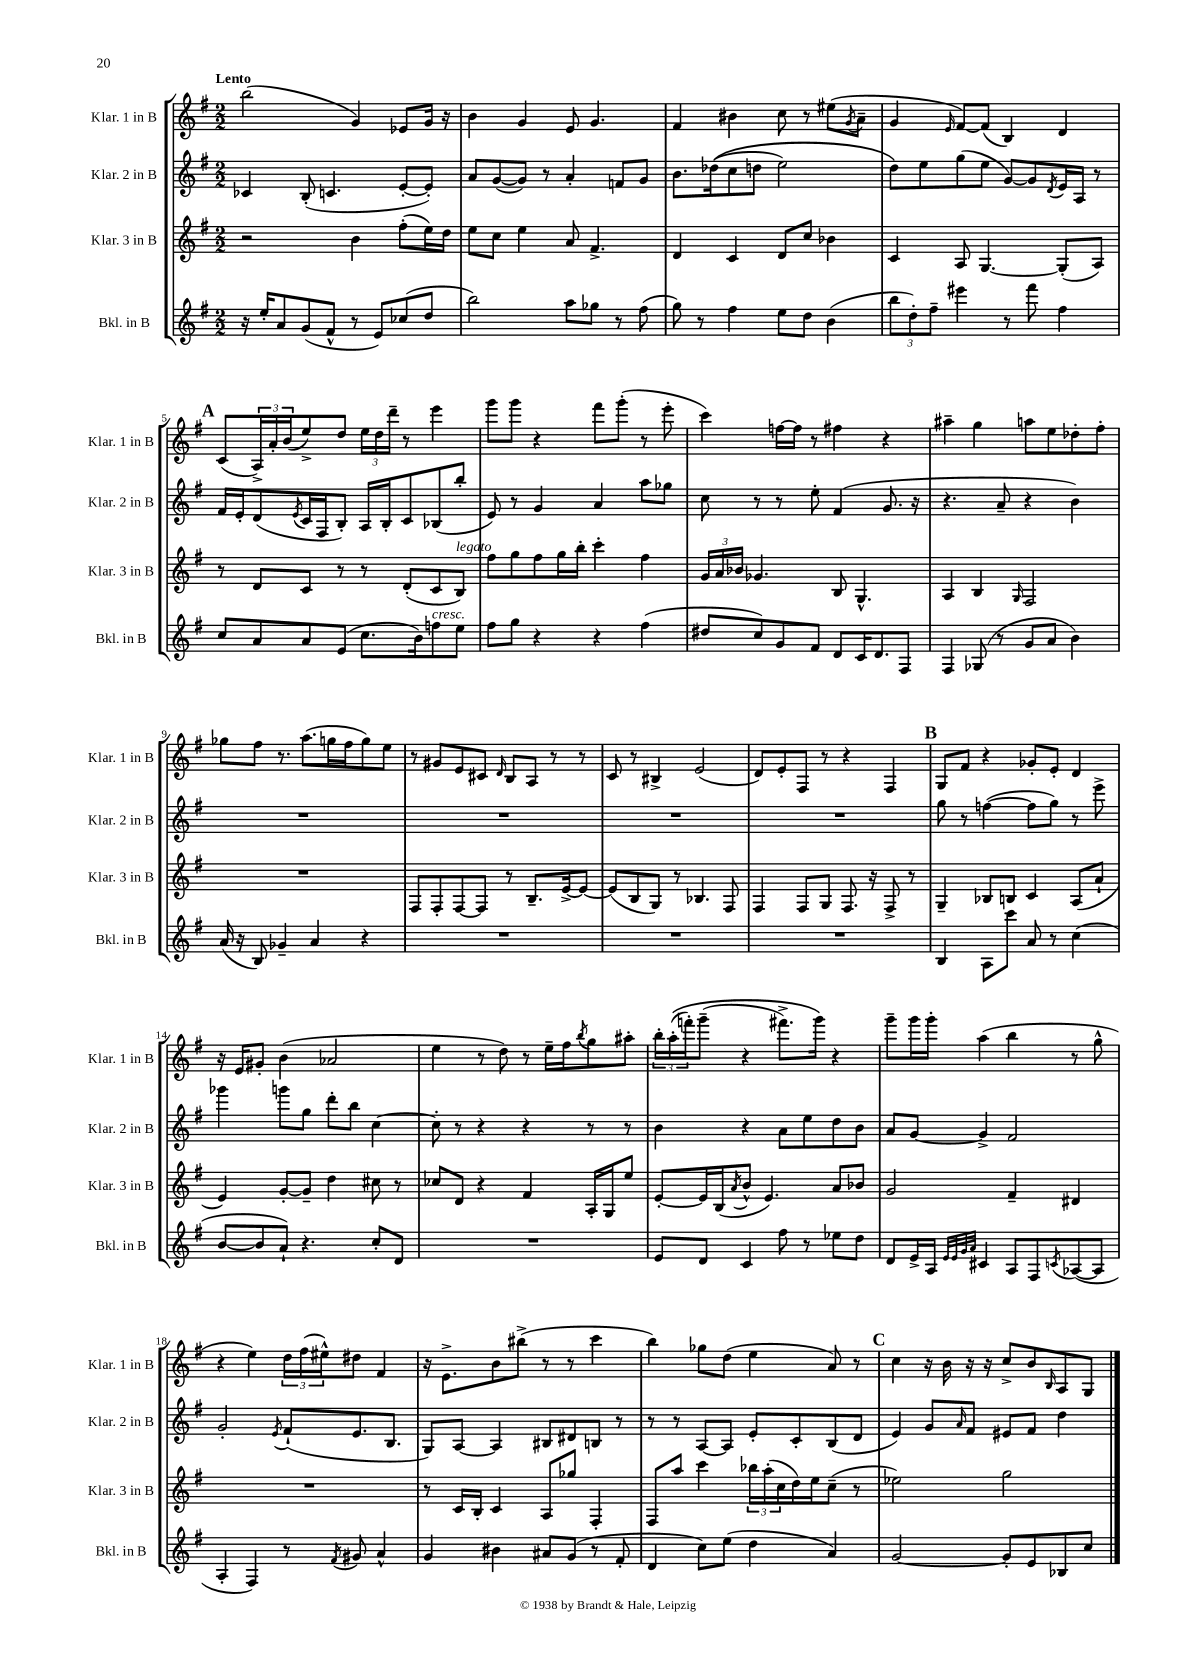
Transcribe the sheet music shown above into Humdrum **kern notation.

**kern	**kern	**kern	**kern
*part4	*part3	*part2	*part1
*staff4	*staff3	*staff2	*staff1
*I"Bkl. in B	*I"Klar. 3 in B	*I"Klar. 2 in B	*I"Klar. 1 in B
*I'Bkl. in B	*I'Klar. 3 in B	*I'Klar. 2 in B	*I'Klar. 1 in B
*clefG2	*clefG2	*clefG2	*clefG2
*k[f#]	*k[f#]	*k[f#]	*k[f#]
*M2/2	*M2/2	*M2/2	*M2/2
=1	=1	=1	=1
!	!	!	!LO:TX:a:B:t=Lento
16r	2r	4c-X/	(2bb\
16ee'/KL	.	.	.
8a/	.	.	.
(8g/	.	(8B'/	.
8f#^^/J	.	4.cn/	.
8r	4b\	.	4g/)
8e/L)	.	.	.
(8cc-X/	(8ff#'\L	[8e'/L	8e-X/L
8dd/J	16ee\L)	8e'/J])	16g/Jk
.	16dd\JJ	.	16r
=2	=2	=2	=2
2bb\)	8ee\L	8a/L	4b\
.	8cc\J	([8g/	.
.	4ee\	8g/J])	4g/
.	.	8r	.
8aa\L	8a/	4a'/	8e/
8gg-X\J	4.f#^/	.	4.g/
8r	.	8fn/L	.
(8ff#\	.	8g/J	.
=3	=3	=3	=3
8gg\)	4d/	8.b\L	4f#/
8r	.	.	.
.	.	((16dd-X\k	.
4ff#\	4c/	8cc\	4b#X\
.	.	8ddn\J	.
8ee\L	8d/L	2ee\)	8cc\
8dd\J	8cc/J	.	8r
(4b\	4b-X\	.	(8ee#X\L
.	.	.	8qg/
.	.	.	8a~\J
=4	=4	=4	=4
12bb\L	4c/	8dd\L)	4g/
12dd'\)	.	.	.
.	.	8ee\	.
12ff#~\J	.	.	.
.	.	.	16qqe/
4eee#X\	8A/	(8gg\	[8f#/L)
.	[4.G/	8ee\J	(8f#/J]
8r	.	[8g/L)	4B/)
8fff#\	.	8g/]	.
.	.	8qd/	.
4ff#\	(8G'/L]	16e/L	4d/
.	.	16A/JJ	.
.	8A/J)	8r	.
!!LO:LB:g=z
!!LO:REH:place=s1:t=A
=5	=5	=5	=5
8cc/L	8r	16f#/LL	(8c/L
.	.	16e'/J	.
8a/	8d/L	(8d/	24A^/L)
.	.	.	24a'/
.	.	.	(24b/J
.	.	8qe/	.
8a/	8c/J	16c/L	8ee^/)
.	.	16F#/J	.
(8e/J	8r	8B'/J)	8dd/J
8.cc\L	8r	16A/LL	24ee\LL
.	.	.	24dd\
.	.	16B'/J	.
.	.	.	24ddd~\JJ
.	(8d'/L	8c/	8r
16b\k)	.	.	.
!LO:TX:a:i:t=cresc.	!	!	!
8ffn\	8c/	(8B-X/	4eee\
!	!LO:TX:a:i:t=legato	!	!
8ee\J	8B/J)	8bb'/J	.
=6	=6	=6	=6
8ff#\L	8ff#\L	8e/)	8ggg\L
8gg\J	8gg\	8r	8ggg\J
4r	8ff#\	4g/	4r
.	16gg\L	.	.
.	16bb'\JJ	.	.
4r	4ccc'\	4a/	8fff#\L
.	.	.	(8ggg'\J
(4ff#\	4ff#\	8aa\L	8r
.	.	8gg-X\J	8eee'\
=7	=7	=7	=7
8dd#X/L	24g/LL	8cc\	4ccc\)
.	24a/	.	.
.	24b-X/JJ	.	.
8cc/)	4.g-X/	8r	.
8g/	.	8r	[16ffn\LL
.	.	.	16ff\JJ]
8f#/J	.	8ee'\	8r
8d/L	8B/	(4f#/	4ff#X\
16c/K	4.G^^/	.	.
8.d/	.	.	.
.	.	8.g/	4r
8F#/J	.	.	.
.	.	16r	.
=8	=8	=8	=8
4F#/	4A/	4.r	4aa#X~\
(8G-X/	4B/	.	4gg\
8r	.	8a~/	.
.	16qqG/	.	.
8g/L	2F#/	4r	8aan\L
8a/J	.	.	8ee\
4b\)	.	4b\)	8dd-X'\
.	.	.	8ff#'\J
!!LO:LB:g=z
=9	=9	=9	=9
(16a/	1r	1r	8gg-X\L
16r	.	.	.
8B/)	.	.	8ff#\J
4g-X~/	.	.	8.r
.	.	.	(8.aa\L
4a/	.	.	.
.	.	.	16ggn\L
.	.	.	16ff#\J
4r	.	.	8gg\)
.	.	.	8ee\J
=10	=10	=10	=10
1r	8F#/L	1r	8r
.	8F#'/	.	8g#X/L
.	[8F#/	.	8e/
.	8F#/J]	.	8c#X/J
.	.	.	16qqd/
.	8r	.	8B/L
.	8.B~/L	.	8A/J
.	.	.	8r
.	[16e^/k	.	.
.	8e/J_	.	8r
=11	=11	=11	=11
1r	(8e/L]	1r	8c/
.	8B/	.	8r
.	8G/J)	.	4B#X^/
.	8r	.	.
.	4.B-X/	.	(2e/
.	8F#/	.	.
=12	=12	=12	=12
1r	4F#/	1r	8d/L)
.	.	.	8e'/
.	8F#/L	.	8F#/J
.	8G/J	.	8r
.	8.F#/	.	4r
.	16r	.	.
.	8F#^/	.	4F#/
.	8r	.	.
!!LO:REH:place=s1:t=B
=13	=13	=13	=13
4B/	4G~/	8gg\	8G/L
.	.	8r	8f#/J
8A\L	8B-X/L	([4ffn\	4r
8ccc\J	8Bn/J	.	.
8a/	4c/	8ff\L]	8g-X'/L
8r	.	8gg\J)	8e'/J
(4cc\	(8A/L	8r	4d/
.	8a`/J	8eee^\	.
!!LO:LB:g=z
=14	=14	=14	=14
[8b/L	4e/)	4ggg-X\	16r
.	.	.	16e/KL
8b/]	.	.	8g#X'/J
8a`/J)	[8g'/L	8gggn\L	(4b\
4.r	8g~/J]	8gg\J	.
.	4dd\	8ddd'\L	2a-X/
.	.	8bb\J	.
8cc'/L	8cc#X\	[4cc\	.
8d/J	8r	.	.
=15	=15	=15	=15
1r	8cc-X/L	8cc'\]	4ee\
.	8d/J	8r	.
.	4r	4r	8r
.	.	.	8dd\)
.	4f#/	4r	8r
.	.	.	16ee~\LL
.	.	.	16ff#\J
.	.	.	8qbb/
.	16A'/LL	8r	8gg\
.	16G/J	.	.
.	8ee/J	8r	8aa#X'\J
=16	=16	=16	=16
8e/L	[8e'/L	4b\	24bb'\LL
.	.	.	((24aa'\
.	.	.	24fffn'\J)
8d/J	16e/L]	.	(8ggg~\J
.	(16B/J	.	.
.	8qa/	.	.
4c/	8b^^/J	4r	4r
.	4.e/)	.	.
8ff#\	.	8a\L	8.fff#X^\L)
8r	.	8ee\	.
.	.	.	16ggg\Jk)
8ee-X\L	8a/L	8dd\	4r
8dd\J	8b-X/J	8b\J	.
=17	=17	=17	=17
8d/L	2g/	8a/L	8ggg~\L
16e^/L	.	[8g/J	16ggg\L
16A/JJ	.	.	16ggg'\JJ
32qqe/LLL	.	.	.
32qqe/	.	.	.
32qqg/	.	.	.
32qqa/JJJ	.	.	.
4c#X/	.	4g^/]	(4aa\
8A/L	4f#~/	2f#/	4bb\
8F#/	.	.	.
8qcn/	.	.	.
([8A-X/	4d#X/	.	8r
8A-/J]	.	.	8gg^^\
!!LO:LB:g=z
=18	=18	=18	=18
4A'/	1r	2g'/	4r
4F#/)	.	.	4ee\)
.	.	8qe/	.
8r	.	(8f#`/L	24dd\LL
.	.	.	(24ff#\
.	.	.	24ee#X^^\J)
8qf#/	.	.	.
8g#X/	.	8.e/	8dd#X\J
4a^^/	.	.	4f#/
.	.	8.B/J	.
=19	=19	=19	=19
4g/	8r	8G/L)	16r
.	.	.	8.e^\L
.	16c/LL	[8A/J	.
.	16B'/JJ	.	.
4b#X\	4c/	4A/]	8b\
.	.	.	(8bb#X^\J
8a#X/L	8A/L	8B#X/L	8r
(8g/J	8gg-X/J	8d#X/	8r
8r	4F#'/	8Bn/J	4ccc\
8f#'/	.	8r	.
=20	=20	=20	=20
4d/	8F#/L	8r	4bb\)
.	8aa/J	8r	.
8cc\L)	4ccc\	[8A/L	8gg-X\L
(8ee\J	.	8A/J]	(8dd\J
4dd\	24bb-X\LL	8e'/L	4ee\
.	(24aa'\	.	.
.	24cc\	.	.
.	16dd\)	8c'/	.
.	16ee\J	.	.
4a/)	(8cc~\J	(8B/	8a/)
.	8r	8d/J	8r
!!LO:REH:place=s1:t=C
=21	=21	=21	=21
[2g/	2ee-X\)	4e/)	4cc\
.	.	8g/L	16r
.	.	.	16b\
.	.	16qqa/	.
.	.	8f#/J	16r
.	.	.	16r
8g'/L]	2gg\	8e#X/L	8cc^/L
8e/	.	8f#/J	8b/
.	.	.	16qqB/
8B-X/	.	4dd\	8A/
8cc/J	.	.	8G/J
==	==	==	==
*-	*-	*-	*-
